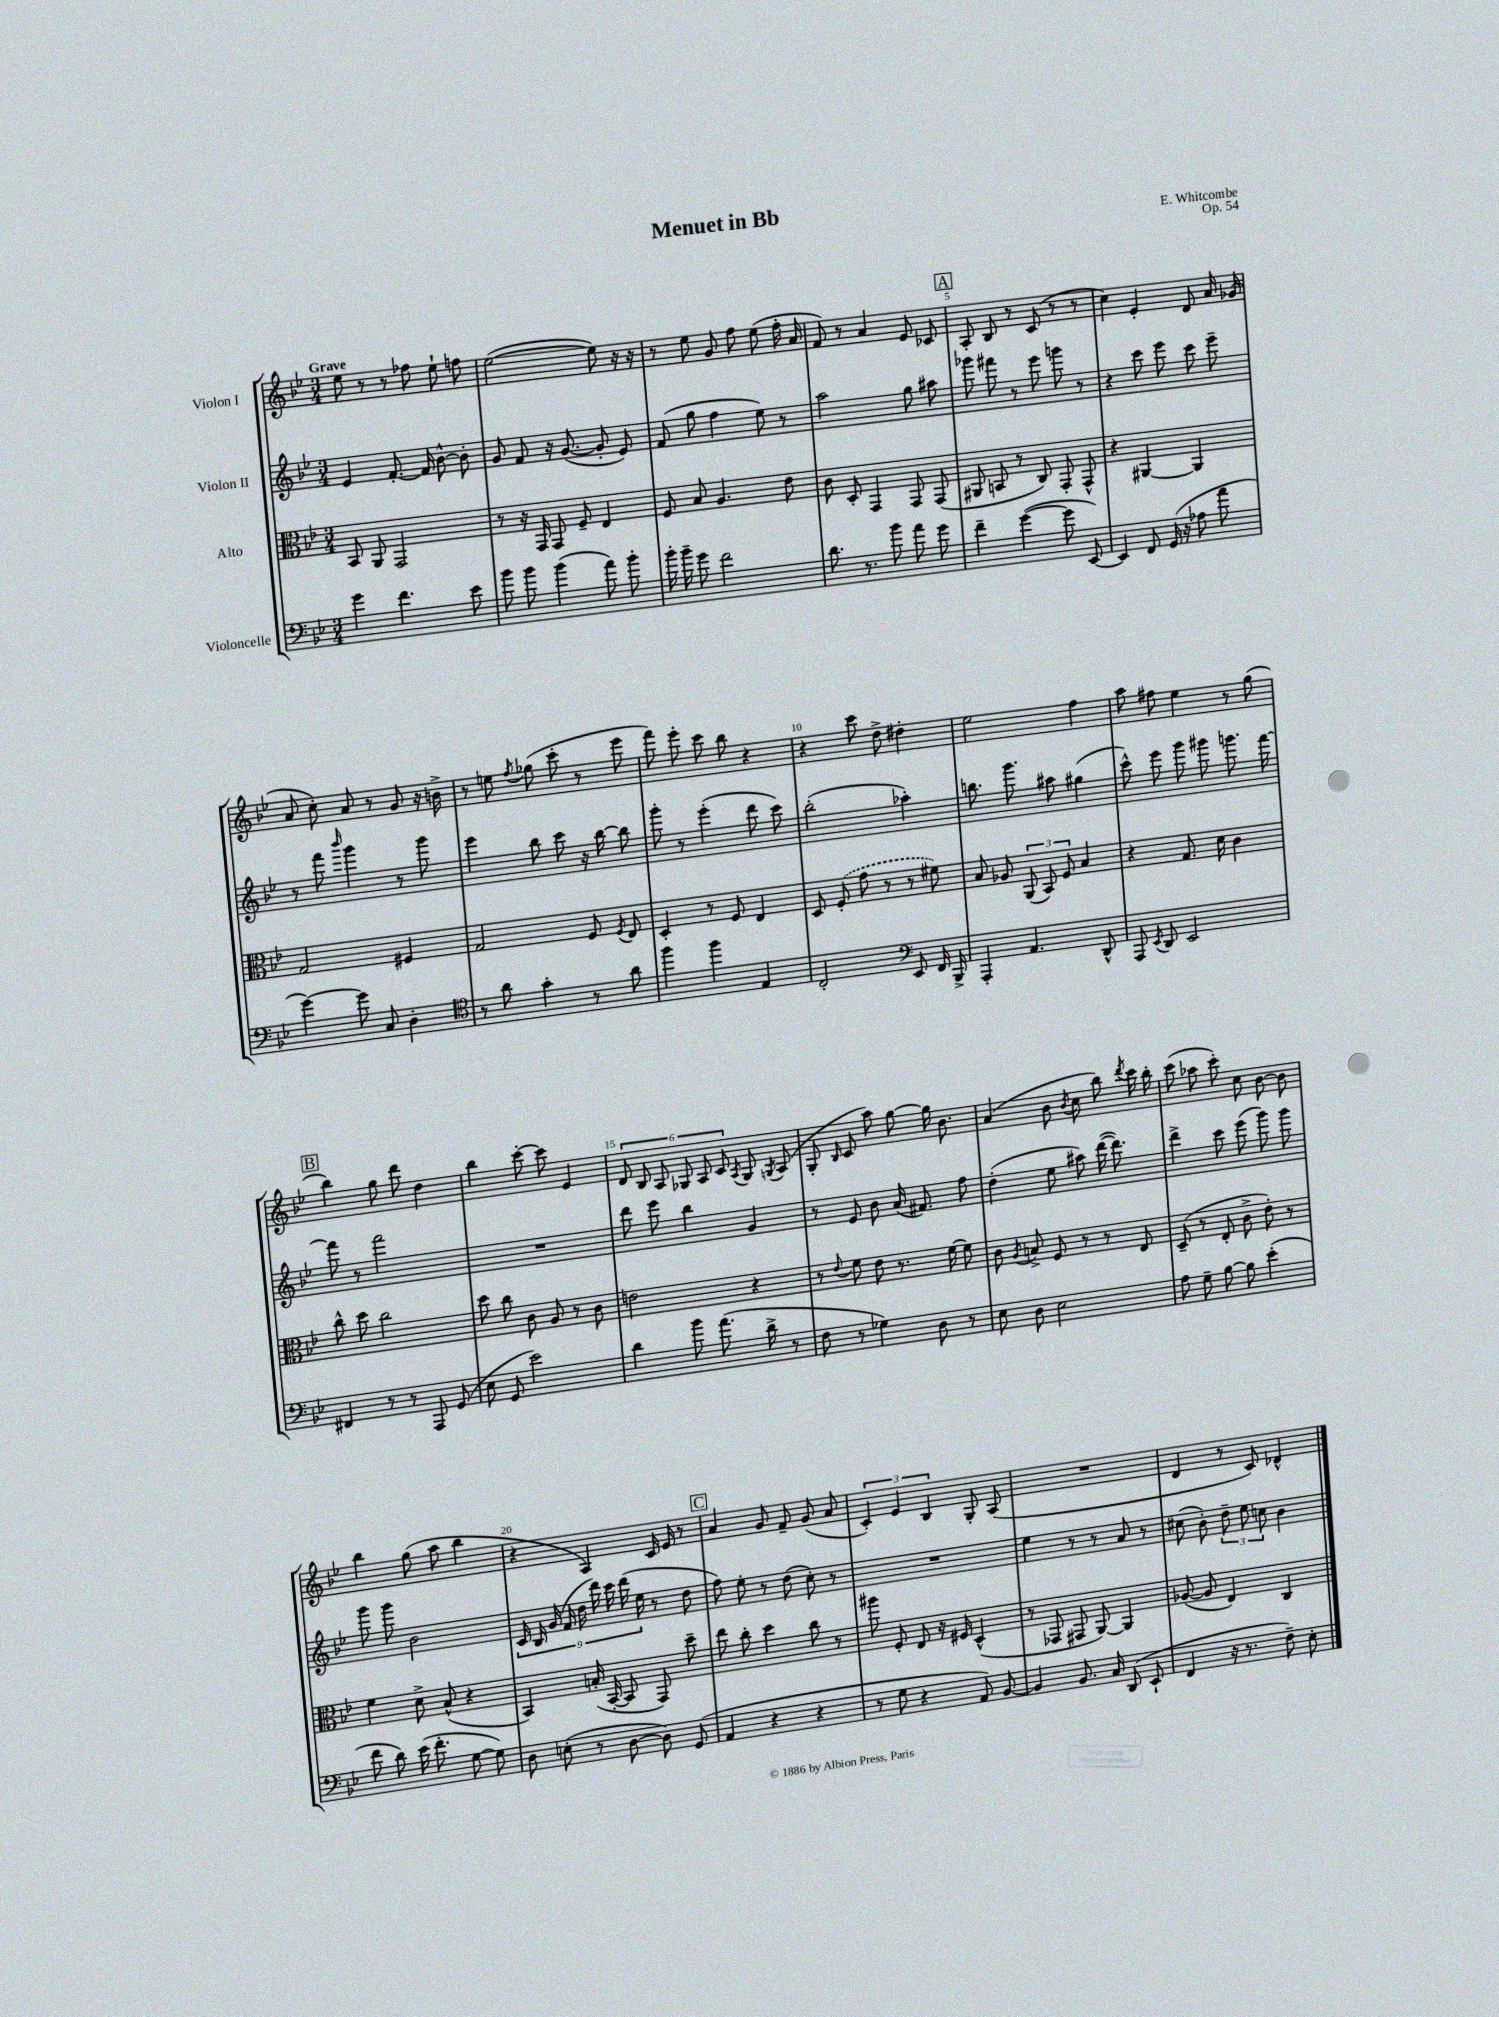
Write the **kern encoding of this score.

**kern	**kern	**kern	**kern
*part4	*part3	*part2	*part1
*staff4	*staff3	*staff2	*staff1
*I"Violoncelle	*I"Alto	*I"Violon II	*I"Violon I
*clefF4	*clefC3	*clefG2	*clefG2
*k[b-e-]	*k[b-e-]	*k[b-e-]	*k[b-e-]
*M3/4	*M3/4	*M3/4	*M3/4
=1	=1	=1	=1
!	!	!	!LO:TX:a:B:t=Grave
4g\	8BB-/	4e-/	8ee-\
.	8AA/	.	8r
4.f\	2GG/	[8.f'/	8r
.	.	.	8ff-X\
.	.	16f/]	.
.	.	[8b-^^\	8ee-`\
8e-\	.	8b-'\]	8ffn\
=2	=2	=2	=2
8b-\	8r	8g/	([2ee-\
8b-\	16r	8f/	.
.	16GG/	.	.
(4b-\	8GG/	16r	.
.	.	([8.g/	.
.	8F~/	.	.
8a\)	4E-/	8g'/]	8ee-\])
8b-'\	.	8e-/)	16r
.	.	.	16r
=3	=3	=3	=3
16b-'\	8F/	(8f/	8r
16b-~\	.	.	.
8g\	8B-/	8gg\	8ee-\
2f\	4.A/	4ff\	8g/
.	.	.	8ff\
.	.	8ee-\)	(8ee-\
.	8e-\	8r	16ff'\
.	.	.	16a/
=4	=4	=4	=4
8.d\	8c\	2aa\	8f/)
.	8D'/	.	8r
8.r	.	.	.
.	4GG/	.	4a/
8b-\	.	.	.
8a\	8GG/	8gg\	8e-/
8g\	(8GG/	8aa#X\	8c-X/
!!LO:REH:place=s1:t=A
=5	=5	=5	=5
4f~\	8AA#X/	8ggg-X\	8A'/
.	8BBn/	8fff#X\	8B-/
([4g\	8r	8r	8r
.	8C/)	8eee-\	(8c/
8g\]	8GG'/	8gggn\	8r
[8EE-/)	8GG^^/	8r	8r
=6	=6	=6	=6
4EE-/]	4r	4r	4cc\)
8FF/	[4AA#X/	8ccc\	4e-'/
(16GG/	.	8eee-\	.
16r	.	.	.
8A-X\	4AA#/]	8ccc\	8d/
8a\	.	8eee-~\	16a/
.	.	.	(16g-X/
!!LO:LB:g=z
=7	=7	=7	=7
[4g\)	2G/	8r	8a/
.	.	8fff\	8cc'\)
.	.	16qqbbb-/	.
8g\]	.	4ggg\	8a/
8C/	.	.	8r
4D'\	4F#X/	8r	8g/
.	.	8ggg\	16r
.	.	.	16bn^\
=8	=8	=8	=8
*clefC4	*	*	*
8r	2G/	4eee-\	8r
8a\	.	.	8een\
.	.	.	8qff/
4g'\	.	8bb-\	(8gg-X\
.	.	8ccc\	8ccc'\
8r	8F/	16r	8r
.	.	[16bb-\	.
.	8qF/	.	.
8a\	8E-/	8bb-\]	8eee-\
=9	=9	=9	=9
4ff\	4D'/	8ggg'\	8fff\)
.	.	8r	8eee-'\
4ff\	8r	(4eee-'\	8ccc\
.	8F/	.	8bb-\
4E-/	4E-/	8ddd\	4r
.	.	8ccc\)	.
=10	=10	=10	=10
2C'/	8D/	(2bb-'\	4r
.	(8F'/	.	.
.	8g\	.	8ccc\
.	8r	.	8dd^\
*clefF4	*	*	*
8EE-/	8r	4aa-X'\)	4dd#X'\
16FF/	8f#X\)	.	.
16BBB-^/	.	.	.
=11	=11	=11	=11
4AAA'/	8B-/	8.bbn\	2ee-\
.	8A-X/	.	.
.	.	8.ggg\	.
4.AA/	(12AA/	.	.
.	12BB-/)	.	.
.	.	8aa#X\	.
.	12F/	.	.
.	4B-/	(4gg#X\	4ff\
8DD^^/	.	.	.
=12	=12	=12	=12
8AAA/	4r	8ccc^^\)	8aa\
8qEE-/	.	.	.
8DD/	.	8eee-\	8ff#X\
2EE-/	8.G/	8ggg\	4ee-\
.	.	8ggg#X\	.
.	16d\	.	.
.	4c\	8.gggn\	8r
.	.	.	(8gg\
.	.	[16fff\	.
!!LO:LB:g=z
!!LO:REH:place=s1:t=B
=13	=13	=13	=13
4FF#X/	8cc^^\	8fff\]	4bb-\)
.	8dd\	8r	.
8r	2cc\	2fff\	8gg\
8r	.	.	8ddd\
8AAA/	.	.	4dd\
(8GG/	.	.	.
=14	=14	=14	=14
8E-\	8dd\	2.r	4bb-\
8GG/	8cc\	.	.
2e-\)	8c\	.	[8ccc'\
.	8A/	.	8ccc\]
.	8r	.	4e-/
.	8c\	.	.
=15	=15	=15	=15
4d\	2en\	8ddd\	12d/
.	.	.	12B-/
.	.	8eee-\	.
.	.	.	12A/
8b-\	.	4bb-\	12G-X/
.	.	.	12A/
(8.a\	.	.	.
.	.	.	12c/
.	.	.	8qA/
.	4r	4g/	8G-/
16d^\	.	.	.
.	.	.	8qGn/
8r	.	.	(8A/
=16	=16	=16	=16
8F\	8r	8r	8G'/
.	8qqe-/	.	16qqB-/
8r	8f\	8e-/	8c/
4G-X\)	8e-\	8b-\	8aa\)
.	8.r	(16a/	[8gg\
.	.	8.f#X/)	.
8D\	.	.	16gg\]
.	[16f\	.	8.b-\
8r	8f\]	8ff\	.
=17	=17	=17	=17
8E-\	8c\	(4dd'\	(4a/
.	8qA/	.	.
8D\	8Bn^/	.	.
2E-\	8F/	8ee-\	8b-\
.	.	.	8qb-/
.	8r	8aa#X\)	8cc\
.	8r	([16ddd\	8bb-\)
.	.	8.ddd\])	.
.	.	.	8qddd/
.	8E-/	.	16ccc\
.	.	.	16bb-'\
=18	=18	=18	=18
8A\	(8D~/	4ddd^\	(8ccc\
8G~\	8r	.	8aa-X\
[8B-\	8E-'/	8ccc\	8ccc'\)
8B-\]	8c^\	(8eee-\	8cc\
(4e-'\	8e-'\)	8ggg\)	[8b-\
.	8r	8ggg\	8b-\]
!!LO:LB:g=z
=19	=19	=19	=19
8f\	4f\	8ggg\	4bb-\
8d\)	.	8ggg\	.
(16e-\	8d^\	2b-\	(8gg\
8.f'\	.	.	.
.	(8B-^^/	.	8aa\
[8G\	4r	.	4bb-\
8G\])	.	.	.
=20	=20	=20	=20
8D\	4BB-/)	18c/	4r
.	.	18B-/	.
.	.	(18g/	.
(8En'\	.	.	.
.	.	18f/	.
.	.	18dd\	.
8r	(16Bn'/	.	4A/)
.	.	18ddd\)	.
.	[16BB-'/	.	.
.	.	18ccc\	.
[8D\	8BB-/]	.	.
.	.	(18ddd\	.
.	.	18ee-\	.
8D\])	8GG/)	8r	16c/
.	.	.	16e-/
(8GG/	8dd~\	8dd\	8r
!!LO:REH:place=s1:t=C
=21	=21	=21	=21
4AA/	8ee-\	8ff\)	4a/
.	8cc'\	8ee-'\	.
4r	4dd\	8r	8g/
.	.	(8dd\	8f~/
4r	8cc\	8cc'\)	(8g/
.	8r	8r	8a/
=22	=22	=22	=22
8r	8aa#X\	2.r	6c'/)
8G\	8F'/	.	.
.	.	.	6e-/
4r	8E-/	.	.
.	.	.	6B-/
.	16r	.	.
.	16F#X/	.	.
8AA/)	(4D^^/	.	8G'/
[8BB-/	.	.	(8A/
=23	=23	=23	=23
4BB-/]	8r	4ee-\	2.r
.	8GG-X/	.	.
8.BB-/	8GG#X/	8r	.
.	[8AA/)	8r	.
16C/	.	.	.
(8DD/	4AA/]	8a/	.
8EE-`/	.	8r	.
=24	=24	=24	=24
4FF/	([8A-X/	(8cc#X\	4d/
.	8A-/]	8b-'\)	.
16r	4E-/)	12dd~\	8r
8.r	.	.	.
.	.	12ee-\	.
.	.	.	8c/)
.	.	12ccn\	.
8F~\)	4C/	4b-\	4d-X^^/
8E-'\	.	.	.
==	==	==	==
*-	*-	*-	*-
